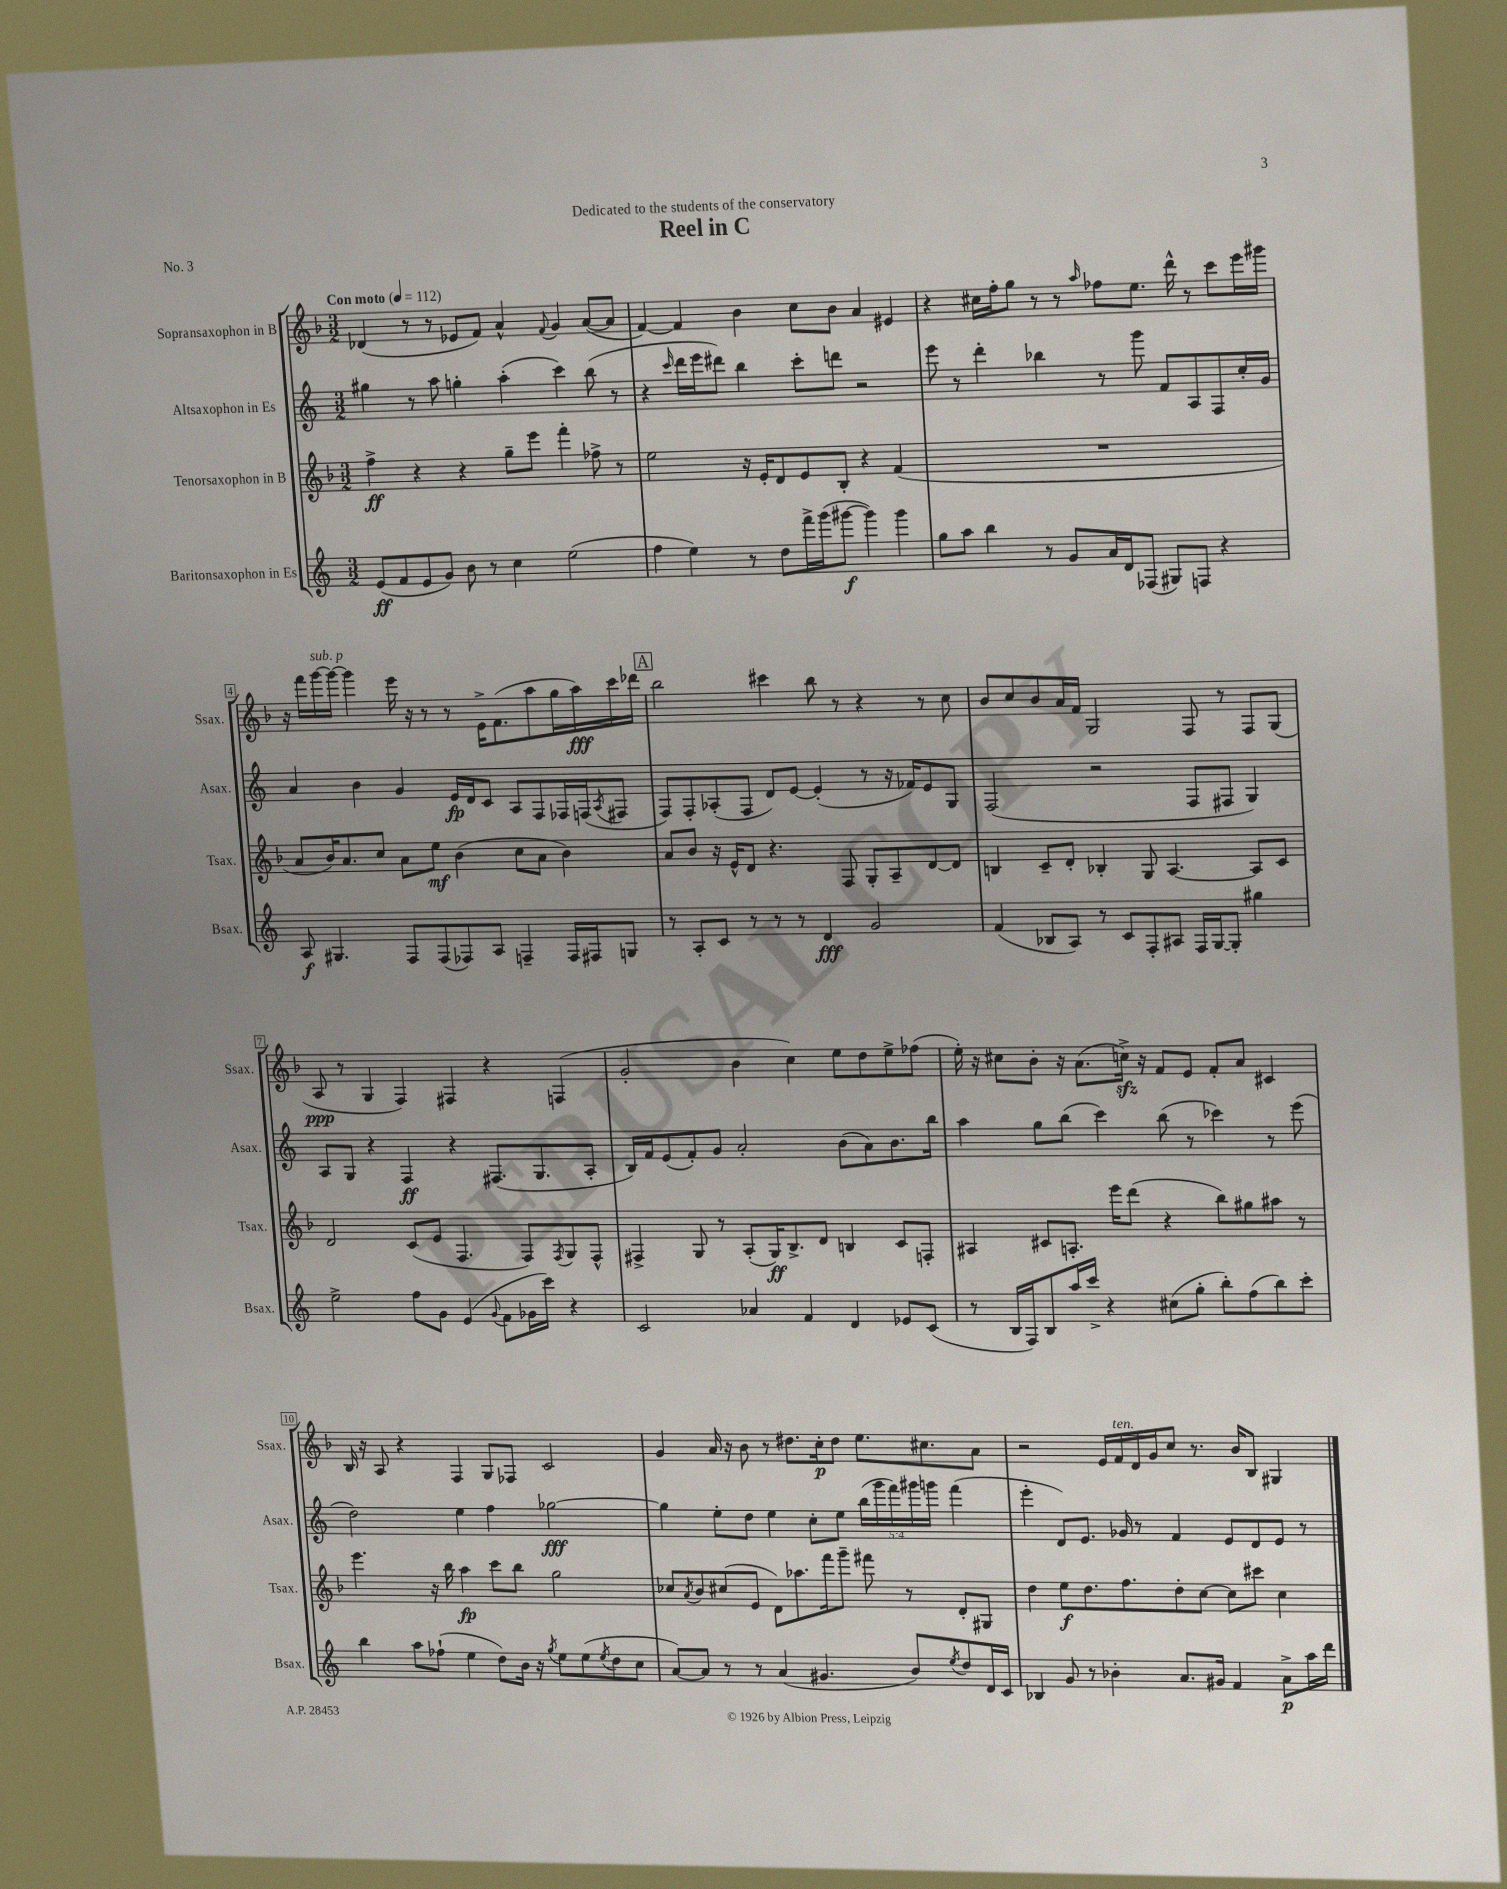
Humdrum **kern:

**kern	**kern	**kern	**kern
*staff4	*staff3	*staff2	*staff1
*clefG2	*clefG2	*clefG2	*clefG2
*k[]	*k[b-]	*k[]	*k[b-]
*M3/2	*M3/2	*M3/2	*M3/2
*MM112	*MM112	*MM112	*MM112
(8e	4ff^	4gg#	(4d-
8f	.	.	.
8e	4r	8r	8r
8g)	.	8aa	8r
8b	4r	4gg'	8e-
8r	.	.	8f)
4cc	8gg~	(4aa'	4a^^
.	8eee	.	.
.	.	.	8qqf
(2ee	4fff'	4ccc)	4g
.	8ff-^	(8bb	([8a
.	8r	8r	8a]
=	=	=	=
4ff	2ee	4r	[4f)
.	.	16qqccc	.
4ee)	.	16ddd	4f]
.	.	16eee	.
.	.	8ddd#)	.
8r	16r	4bb	4b-
.	16e'	.	.
8dd	8d	.	.
16fff^	8e	8ccc'	8cc
(16ggg	.	.	.
[8ggg#	8B-'	8ddd	8b-
4ggg#])	4r	2r	4a
4ggg#	(4f	.	4e#
=	=	=	=
8gg	1.r	8eee	4r
8aa	.	8r	.
4bb	.	4ddd'	16cc#
.	.	.	16ff'
.	.	.	8gg
8r	.	4bb-	8r
8g	.	.	8r
.	.	.	16qqaa
16a	.	8r	8ff-
16d	.	.	.
(8F-	.	8ggg	8.ee
8G#)	.	8f	.
.	.	.	16ddd^^
8F	.	8A	8r
4r	.	8F	8ccc
.	.	16cc'	16eee
.	.	16g	16ggg#
=	=	=	=
8A	8a	4a	16r
.	.	.	16fff
4.G#	16b-)	.	[16ggg
.	8.a	.	16ggg_
.	.	4b	4ggg]
.	8cc	.	.
8F	8a	4g	16eee
.	.	.	16r
(8F	8ee	.	8r
8F-)	(4b-	16e	8r
.	.	16d	.
8A	.	8c	16e^
.	.	.	(8.f
4F~	8cc	8A	.
.	8a	8F	8aa
16F	4b-)	16F-	16gg
16F#	.	(16F	16aa)
.	.	8qA	.
8G	.	8F#	16ccc
.	.	.	16ddd-
=	=	=	=
8r	8a	8F)	2bb-
8A'	8b-	8F'	.
8c	16r	(8A-'	.
.	16e^^	.	.
8r	8d	8F	.
8r	4.r	8d)	4ccc#
8r	.	[8e	.
4d	.	(4e']	8bb-
.	8F	.	8r
2g	8G'	8r	4r
.	8A~	16r	.
.	.	16f-)	.
.	[8d	8e	8r
.	8d]	8G	8cc
=	=	=	=
(4f	4B	(2F	8b-
.	.	.	8cc
8B-	8c~	.	8b-
8A)	8d'	.	16a
.	.	.	16f
8r	4B-'	2r	2G
8c	.	.	.
8F'	8G	.	.
8A#	[4.A	.	.
16F	.	8F	8F
[16G	.	.	.
8G']	.	8F#	8r
4gg#	8A]	4G)	8F
.	8c	.	(8G
=	=	=	=
2ee^	2d	8A	8A
.	.	8G	8r
.	.	4r	4G
8ff	(8c	4F	4F)
8g	8e	.	.
(4e	4.F	4r	4F#
8qqg	.	.	.
8f	.	(8.F#	4r
16g-	8F)	.	.
16ccc)	.	8.G	.
.	8qF	.	.
4r	8G	.	(4F
.	8F^^	8A'	.
=	=	=	=
2c	4F#^	16B)	2g'
.	.	16f	.
.	.	(8e	.
.	8G	8f')	.
.	8r	8g	.
4a-	(8A'	2a'	4b-
.	16G)	.	.
.	8.B-^	.	.
4f	.	.	4cc)
.	8d	.	.
4d	4B	(8b	8ee
.	.	8a)	8dd
8e-	8c	8.b	8ee^
(8c	8F'	.	(8ff-
.	.	16bb	.
=	=	=	=
8r	4A#	4aa	16ee')
.	.	.	16r
16B	.	.	8cc#
16F)	.	.	.
8B	8c#	8gg	8b-'
16aa	8.A'	(8bb	16r
16ccc^	.	.	(8.a
4r	.	4ccc)	.
.	16eee	.	.
.	(8ddd	.	16cc^)
.	.	.	16r
(8cc#	4r	(8bb	8f
8gg'	.	8r	8e
8bb')	8bb-)	4ccc-)	8f'
(8ff	8gg#	.	8a
8bb)	8aa#	8r	4c#
8ccc'	8r	(8eee	.
=	=	=	=
4bb	4.eee	2dd)	16B-
.	.	.	16r
.	.	.	8A
8aa	.	.	4r
(8ff-`	16r	.	.
.	16bb-	.	.
4ee	4aa	4ee	4F
8dd)	8ccc	4ff	8G
16b	8bb-	.	8F-
16r	.	.	.
8qgg	.	.	.
8ee	2gg	[2gg-	2c
(8ee	.	.	.
8qee	.	.	.
8dd	.	.	.
8cc	.	.	.
=	=	=	=
[8a)	8cc-	4gg-]	4g
.	8qa	.	.
8a]	8b-	.	.
8r	(8cc#	8ee'	16a
.	.	.	16r
8r	8e	8dd	8b-
(4a	8d)	4ee	8r
.	8.aa-	.	8.dd#
4.g#	.	8cc'	.
.	16fff	.	16cc'
.	8ggg~	8ee	8dd#
.	8fff#	(20bb	8.ee
.	.	20ggg	.
.	.	20fff)	.
8b)	8r	.	.
.	.	20ggg#	.
.	.	.	8.cc#
.	.	20ggg	.
8qee	.	.	.
8dd	8d'	(4fff	.
16d	8G#	.	8a
16c	.	.	.
=	=	=	=
4B-	4dd	4eee'	2r
8g	8ee	8d)	.
8r	8.dd	8.e	.
4b-'	.	.	16e
.	8.ff	16g-	16f
.	.	8r	16d
.	.	.	16g
8.a	8dd'	4f	8cc
.	[8cc	.	8.r
16g#	.	.	.
4f	8cc]	8e	.
.	.	.	16b-
.	8ccc#	8d	8B-
8a^	4cc	8e	4G#
16aa	.	8r	.
16ddd	.	.	.
==	==	==	==
*-	*-	*-	*-
